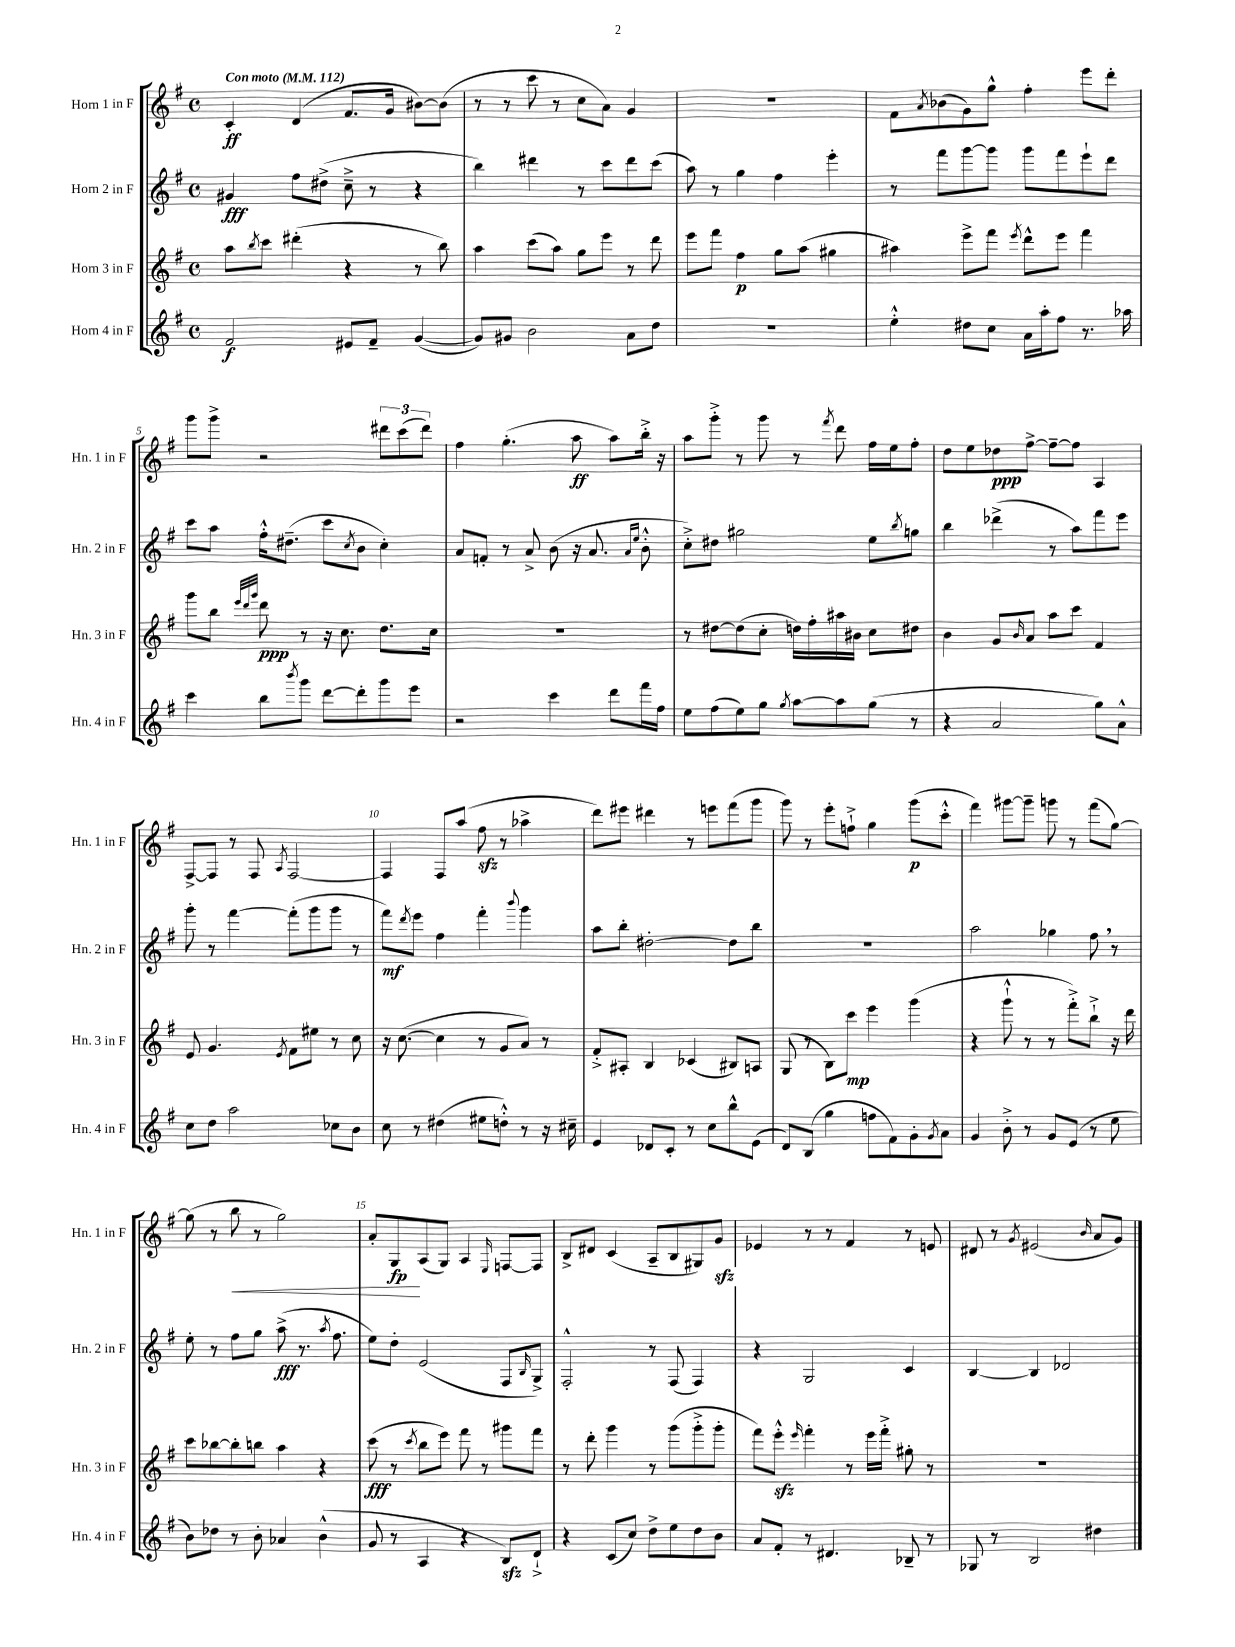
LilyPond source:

<<
\new StaffGroup <<
\new Staff = "s0" \with { instrumentName = "Horn 1 in F" shortInstrumentName = "Hn. 1 in F" } {
    \clef treble \key g \major \defaultTimeSignature \time 4/4 \tempo "Con moto" 4 = 112
    c'4-.\ff d'4( fis'8. g'16 bis'8~) bis'8( |
    r8 r8 c'''8 r8 c''8 a'8) g'4 |
    R1 |
    fis'8 \acciaccatura { a'8 } bes'8( g'8) g''8-^ fis''4-. e'''8 d'''8-. |
    g'''8 g'''8-> r2 \tuplet 3/2 { dis'''8 c'''8( dis'''8) } |
    fis''4 g''4.-.( a''8\ff a''8) b''16-.-> r16 |
    a''8 g'''8-.-> r8 g'''8 r8 \acciaccatura { fis'''8 } d'''8 fis''16 e''16 fis''8-. |
    d''8 e''8 des''8\ppp fis''8~-> fis''8~-- fis''8 a4 |
    fis8~-> fis8 r8 fis8 \acciaccatura { a8 } fis2~ |
    fis4 fis8 a''8( fis''8\sfz r8 aes''4-> |
    d'''8) eis'''8 dis'''4 r8 e'''8 fis'''8( g'''8 |
    g'''8) r8 e'''8-. f''8-!-> g''4 g'''8\p( c'''8-.-^ |
    fis'''4) gis'''8~ gis'''8-- g'''8 r8 fis'''8( g''8~) |
    g''8( r8 b''8\< r8 g''2) |
    a'8-. g8\fp\! a8( g8) a4 \grace { e16 } f8~ f8 |
    b8-> dis'8 c'4( a8-- b8 gis8) g'8\sfz |
    ees'4 r8 r8 fis'4 r8 e'8 |
    dis'8 r8 \acciaccatura { g'8 } eis'2( \grace { b'16 } a'8 g'8) \bar "|." |
}
\new Staff = "s1" \with { instrumentName = "Horn 2 in F" shortInstrumentName = "Hn. 2 in F" } {
    \clef treble \key g \major \defaultTimeSignature \time 4/4
    gis'4\fff fis''8 dis''8->( c''8---> r8 r4 |
    b''4) dis'''4 r8 c'''8 dis'''8 c'''8( |
    a''8) r8 g''4 fis''4 e'''4-. |
    r8 fis'''8 g'''8~ g'''8 g'''8 fis'''8 e'''8-! d'''8 |
    c'''8 a''8 fis''16-.-^ dis''8.--( c'''8 \acciaccatura { c''8 } b'8 c''4-.) |
    a'8 f'8-. r8 a'8-> b'8( r16 a'8. \grace { a'16 e''16 } b'8-.-^ |
    c''8-.->) dis''8 gis''2 e''8 \acciaccatura { b''8 } g''8 |
    b''4 des'''4->( r8 a''8) fis'''8 e'''8 |
    g'''8-. r8 fis'''4~ fis'''8-.( g'''8 g'''8 r8 |
    fis'''8\mf) \acciaccatura { d'''8 } e'''8 fis''4 fis'''4-. \appoggiatura { b'''8 } g'''4 |
    a''8 b''8-. dis''2~-. dis''8 b''8 |
    R1 |
    a''2 ges''4 fis''8 \breathe r8 |
    e''8-. r8 fis''8 g''8 a''8->\fff( r8. \acciaccatura { a''8 } fis''8. |
    e''8) d''8-. e'2( fis8 \grace { b16 } g8->) |
    fis2-.-^ r8 fis8( fis4) |
    r4 g2 c'4 |
    b4~ b4 des'2 \bar "|." |
}
\new Staff = "s2" \with { instrumentName = "Horn 3 in F" shortInstrumentName = "Hn. 3 in F" } {
    \clef treble \key g \major \defaultTimeSignature \time 4/4
    a''8 \acciaccatura { b''8 } c'''8 dis'''4-.( r4 r8 b''8) |
    a''4 c'''8( a''8) g''8 e'''8 r8 d'''8 |
    e'''8 fis'''8 fis''4\p g''8 a''8( gis''4 |
    ais''4) e'''8-> fis'''8 \acciaccatura { e'''8 } d'''8-^ e'''8 fis'''4 |
    g'''8 b''8 \grace { e'''32 d'''32 g'''32 } d'''8\ppp r8 r16 c''8. d''8. c''16 |
    R1 |
    r8 dis''8~ dis''8( c''8-. d''16) fis''16-. ais''16 bis'16 c''8 dis''8 |
    b'4 g'8 \grace { b'16 } a'8 a''8 c'''8 fis'4 |
    e'8 g'4. \acciaccatura { e'8 } fis'8 eis''8 r8 c''8 |
    r16 c''8.~( c''4 r8 g'8 a'8) r8 |
    fis'8-.-> ais8-. b4 ces'4( bis8) a8 |
    g8( r8 b8) c'''8\mp e'''4 g'''4( |
    r4 g'''8-!-^ r8 r8 fis'''8-.->) b''8-!-> r16 d'''16 |
    c'''8 bes''8~ bes''8-. b''8 a''4 r4 |
    c'''8\fff( r8 \acciaccatura { c'''8 } b''8 e'''8) fis'''8 r8 gis'''8 fis'''8 |
    r8 d'''8-. g'''4 r8 g'''8( g'''8-.-> g'''8-. |
    fis'''8) e'''8-.-^\sfz \grace { e'''16 } fis'''4-. r8 e'''16 fis'''16-.-> gis''8-. r8 |
    R1 \bar "|." |
}
\new Staff = "s3" \with { instrumentName = "Horn 4 in F" shortInstrumentName = "Hn. 4 in F" } {
    \clef treble \key g \major \defaultTimeSignature \time 4/4
    fis'2\f eis'8 fis'8-- g'4~( |
    g'8) gis'8 b'2 a'8 d''8 |
    R1 |
    e''4-.-^ dis''8 c''8 a'16 a''16-. fis''8 r8. aes''16 |
    c'''4 b''8 \acciaccatura { b'''8 } g'''8 d'''8~ d'''8-. g'''8 e'''8 |
    r2 c'''4 d'''8 fis'''16 fis''16 |
    e''8 fis''8( e''8) g''8 \acciaccatura { g''8 } a''8~ a''8 g''8( r8 |
    r4 a'2 g''8) a'8-^ |
    c''8 d''8 a''2 ces''8 b'8 |
    c''8 r8 dis''4( eis''8 d''8-.-^) r8 r16 cis''16-- |
    e'4 des'8 c'8-. r8 c''8 b''8-^ e'8( |
    d'8) b8( g''4 f''8 fis'8) g'8-. \acciaccatura { g'8 } a'8 |
    g'4 b'8-.-> r8 g'8 e'8( r8 e''8 |
    b'8) des''8 r8 b'8-. aes'4 b'4-^( |
    g'8 r8 a4 r4 b8\sfz) d'8-!-> |
    r4 c'8( c''8) d''8-> e''8 d''8 b'8 |
    a'8 fis'8-. r8 dis'4. bes8-- r8 |
    ges8 r8 b2 dis''4 \bar "|." |
}
>>
>>
\layout { \context { \Score \override BarNumber.break-visibility = ##(#f #t #t) barNumberVisibility = #(every-nth-bar-number-visible 5) } }
